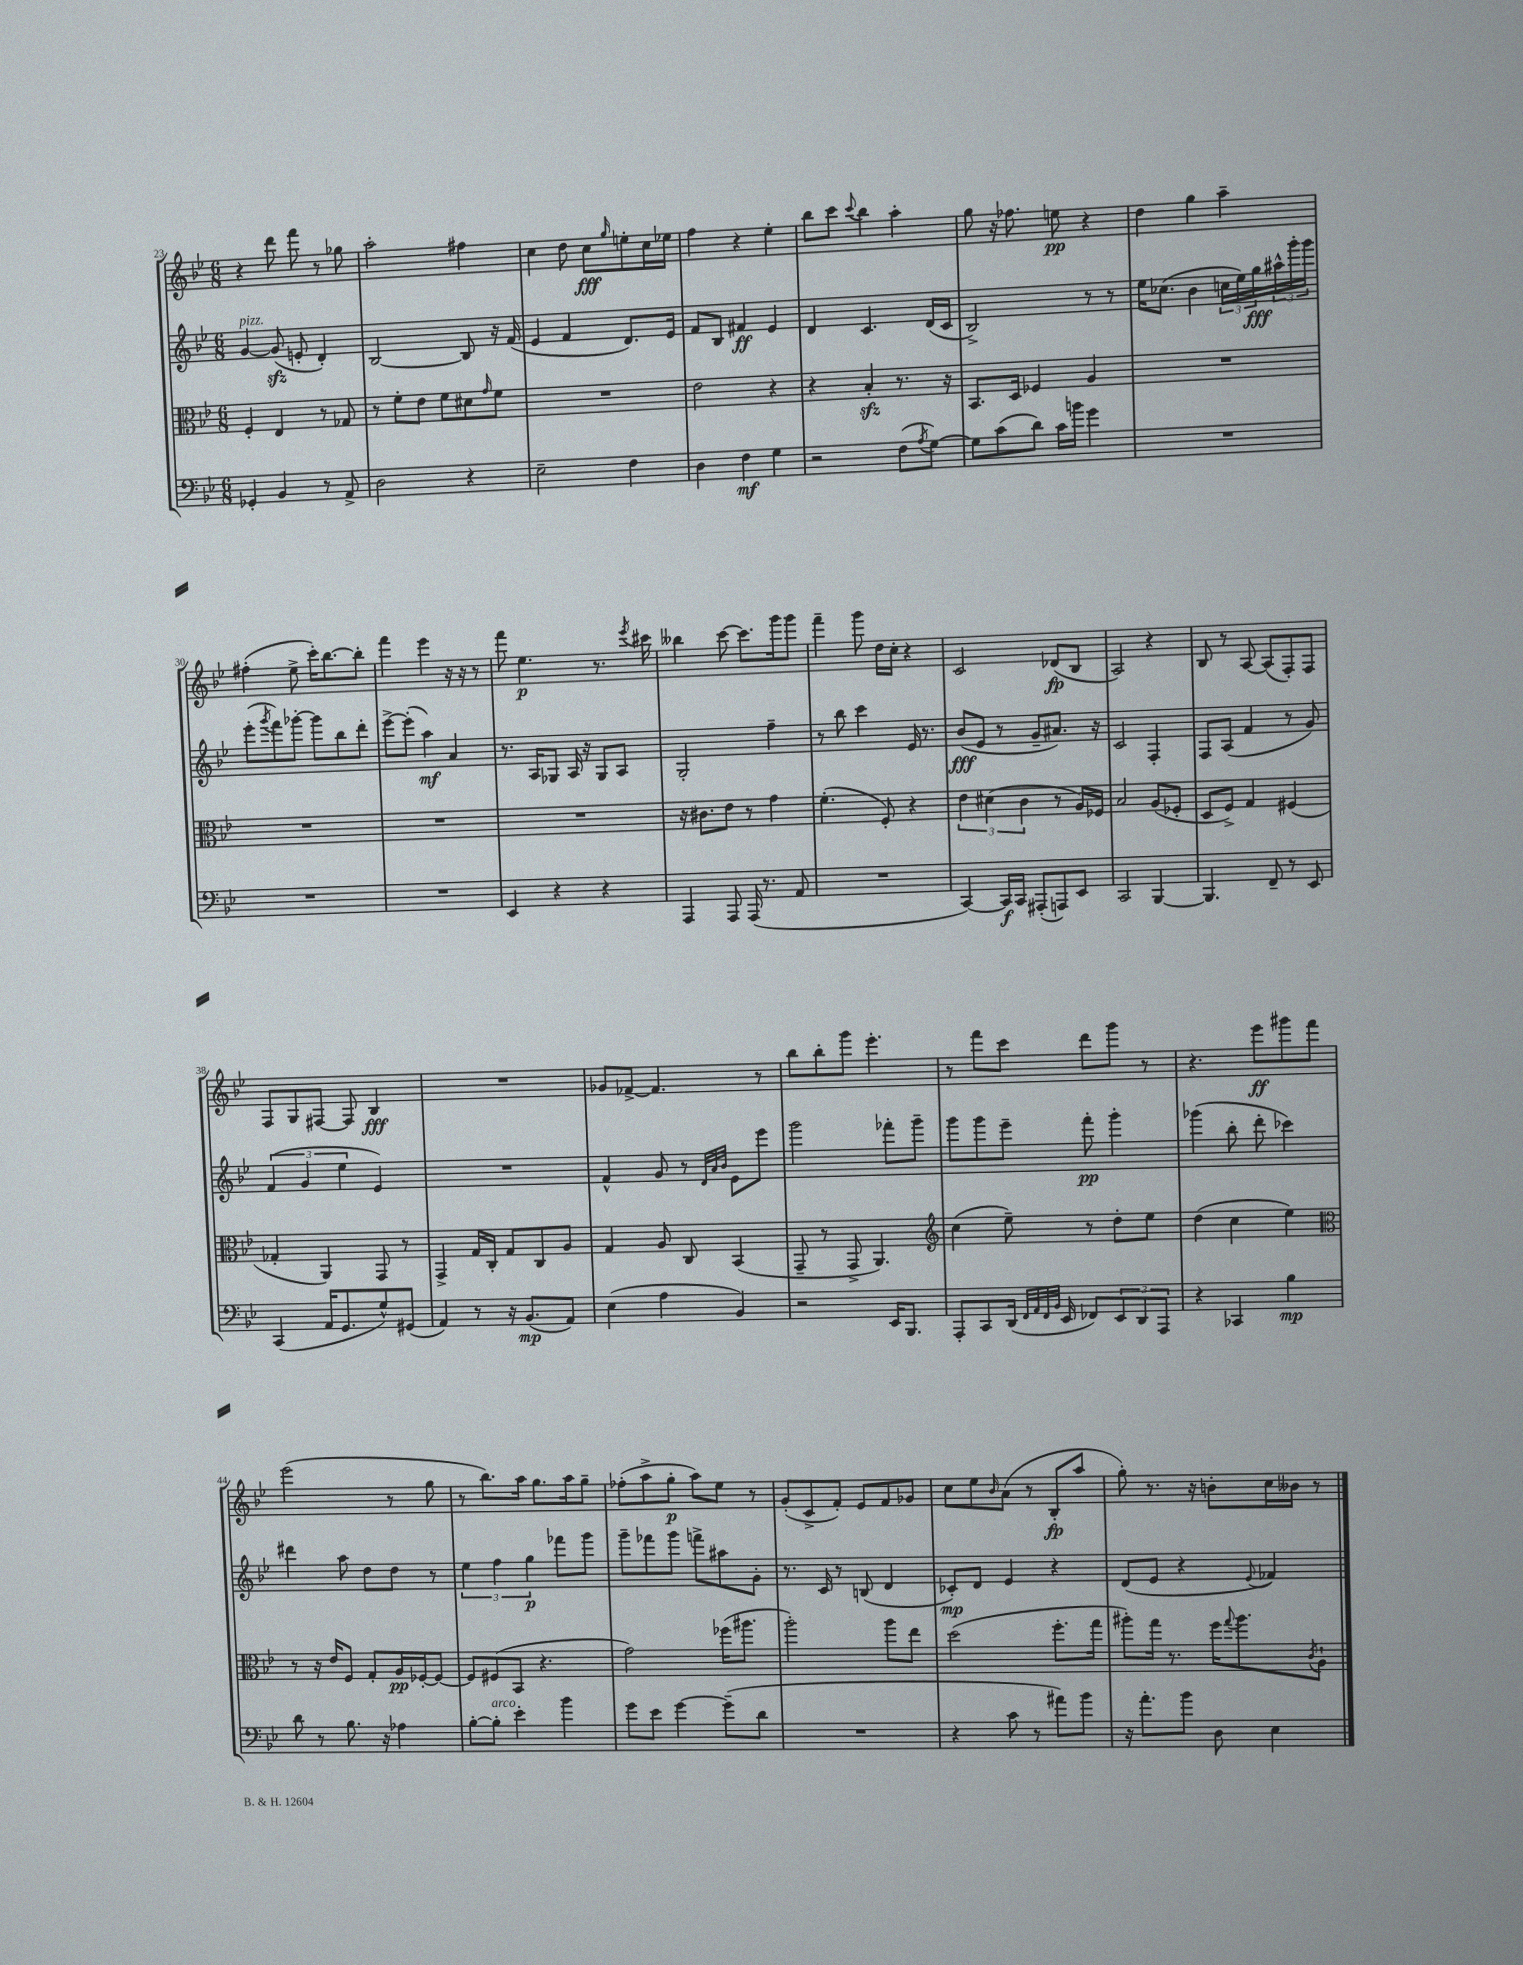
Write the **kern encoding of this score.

**kern	**dynam	**kern	**dynam	**kern	**dynam	**kern	**dynam
*part4	*part4	*part3	*part3	*part2	*part2	*part1	*part1
*staff4	*staff4	*staff3	*staff3	*staff2	*staff2	*staff1	*staff1
*clefF4	*	*clefC3	*	*clefG2	*	*clefG2	*
*k[b-e-]	*	*k[b-e-]	*	*k[b-e-]	*	*k[b-e-]	*
*M6/8	*	*M6/8	*	*M6/8	*	*M6/8	*
=23	=23	=23	=23	=23	=23	=23	=23
!	!	!	!	!LO:TX:a:i:t=pizz.	!	!	!
4GG-X'/	.	4F'/	.	[4g/	.	4r	.
4BB-/	.	4E-/	.	(8gzz/]	.	8ddd\	.
.	.	.	.	8en'/	.	8fff\	.
8r	.	8r	.	4d'/)	.	8r	.
8AA^/	.	8G-X/	.	.	.	8gg-X\	.
=24	=24	=24	=24	=24	=24	=24	=24
2D\	.	8r	.	[2B-/	.	2aa'\	.
.	.	8f'\L	.	.	.	.	.
.	.	8e-\J	.	.	.	.	.
.	.	8f\L	.	.	.	.	.
4r	.	8d#X\	.	8B-/]	.	4ff#X\	.
.	.	16qqg/	.	.	.	.	.
.	.	8f\J	.	16r	.	.	.
.	.	.	.	(16f/	.	.	.
=25	=25	=25	=25	=25	=25	=25	=25
2E-~\	.	2.r	.	4e-/	.	4cc\	.
.	.	.	.	4f/	.	8dd\	.
.	.	.	.	.	.	8cc\L	fff
.	.	.	.	.	.	16qqgg/	.
4F\	.	.	.	8.d/L)	.	8een'\	.
.	.	.	.	.	.	16cc\L	.
.	.	.	.	16e-/Jk	.	16ee-X\JJ	.
=26	=26	=26	=26	=26	=26	=26	=26
4D\	.	2e-\	.	8f/L	.	4ff\	.
.	.	.	.	8B-/J	.	.	.
4F\	mf	.	.	4f#X/	ff	4r	.
4G\	.	4r	.	4e-/	.	4ee-'\	.
=27	=27	=27	=27	=27	=27	=27	=27
2r	.	4r	.	4d/	.	8bb-\L	.
.	.	.	.	.	.	8ccc\J	.
.	.	.	.	.	.	8qqccc/	.
.	.	4B-zz'/	.	4.c/	.	4bb-\	.
(8F\L	.	8.r	.	.	.	4aa'\	.
8qA/	.	.	.	.	.	.	.
[8G\J)	.	.	.	(16d/LL	.	.	.
.	.	16r	.	16c/JJ	.	.	.
=28	=28	=28	=28	=28	=28	=28	=28
8G\L]	.	8.BB-/L	.	2B-^/)	.	8gg\	.
(8c\	.	.	.	.	.	16r	.
.	.	16D/Jk	.	.	.	8.ff-X\	.
8d\J)	.	4F-X/	.	.	.	.	.
16c\LL	.	.	.	.	.	8een\	pp
16bn\JJ	.	.	.	.	.	.	.
4g\	.	4A/	.	8r	.	4r	.
.	.	.	.	8r	.	.	.
=29	=29	=29	=29	=29	=29	=29	=29
2.r	.	2.r	.	16ee-\KL	.	4dd\	.
.	.	.	.	(8.cc-X\J	.	.	.
.	.	.	.	4b-\	.	4gg\	.
.	.	.	.	24ccn\LL	.	4aa~\	.
.	.	.	.	24ee-\)	.	.	.
.	.	.	.	24gg\	fff	.	.
.	.	.	.	24aa#X^^\	.	.	.
.	.	.	.	24ggg'\	.	.	.
.	.	.	.	24ggg\JJ	.	.	.
!!LO:LB:g=z
=30	=30	=30	=30	=30	=30	=30	=30
2.r	.	2.r	.	(8eee-'\L	.	(4ff#X'\	.
.	.	.	.	8qggg/	.	.	.
.	.	.	.	8fff\)	.	.	.
.	.	.	.	[8ggg-X'\J	.	8ee-^\	.
.	.	.	.	8ggg-\L]	.	16ccc'\KL)	.
.	.	.	.	.	.	[8.bb-\	.
.	.	.	.	8bb-\	.	.	.
.	.	.	.	8ddd'\J	.	8bb-'\J]	.
=31	=31	=31	=31	=31	=31	=31	=31
2.r	.	2.r	.	[8eee-^\L	.	4fff\	.
.	.	.	.	(8eee-'\J]	.	.	.
.	.	.	.	4aa\)	mf	4eee-\	.
.	.	.	.	4a/	.	16r	.
.	.	.	.	.	.	16r	.
.	.	.	.	.	.	8r	.
=32	=32	=32	=32	=32	=32	=32	=32
4EE-/	.	2.r	.	8.r	.	8fff\	.
.	.	.	.	.	.	4.ee-\	p
.	.	.	.	16A/KL	.	.	.
4r	.	.	.	8G-X/J	.	.	.
.	.	.	.	16A/	.	.	.
.	.	.	.	16r	.	.	.
4r	.	.	.	8G-/L	.	8.r	.
.	.	.	.	8A/J	.	.	.
.	.	.	.	.	.	8qeee-/	.
.	.	.	.	.	.	16ccc#X\	.
=33	=33	=33	=33	=33	=33	=33	=33
4AAA/	.	16r	.	2G'/	.	4bb--X\	.
.	.	8.c#X\L	.	.	.	.	.
8AAA/	.	8e-\J	.	.	.	[8ccc\	.
(16AAA/	.	8r	.	.	.	8.ccc\L]	.
8.r	.	.	.	.	.	.	.
.	.	4g\	.	4ff~\	.	.	.
.	.	.	.	.	.	16ggg\k	.
8AA/	.	.	.	.	.	8ggg\J	.
=34	=34	=34	=34	=34	=34	=34	=34
2.r	.	(4.f'\	.	8r	.	4fff~\	.
.	.	.	.	8bb-\	.	.	.
.	.	.	.	4ccc\	.	8ggg\	.
.	.	8F'/)	.	.	.	16dd\LL	.
.	.	.	.	.	.	16cc'\JJ	.
.	.	4r	.	16e-/	.	4r	.
.	.	.	.	8.r	.	.	.
=35	=35	=35	=35	=35	=35	=35	=35
[4CC/)	.	6e-\	.	(8b-/L	fff	2c/	.
.	.	.	.	8e-/J	.	.	.
.	.	(6d#X\	.	.	.	.	.
16CC/LL]	f	.	.	8r	.	.	.
16CC/JJ	.	.	.	.	.	.	.
.	.	6c\	.	.	.	.	.
(8AAA#X'/L	.	.	.	8g~/L	.	.	.
8AAAn/)	.	8r	.	8.a#X/J)	.	(8d-X/L	fp
8EE-/J	.	16A/LL)	.	.	.	8B-/J	.
.	.	16F-X/JJ	.	16r	.	.	.
=36	=36	=36	=36	=36	=36	=36	=36
2CC/	.	2B-/	.	2c/	.	2A/)	.
[4BBB-/	.	(8A/L	.	4F'/	.	4r	.
.	.	8F-X'/J	.	.	.	.	.
=37	=37	=37	=37	=37	=37	=37	=37
4.BBB-/]	.	8D/L	.	8F/L	.	8B-/	.
.	.	8F^/J)	.	(8A/J	.	8r	.
.	.	4G/	.	4f/	.	[8A/	.
8FF~/	.	.	.	.	.	(8A/L]	.
8r	.	(4F#X/	.	8r	.	8F'/)	.
8EE-/	.	.	.	8g/)	.	8F/J	.
!!LO:LB:g=z
=38	=38	=38	=38	=38	=38	=38	=38
(4CC/	.	4G-X'/	.	(6f/	.	8F/L	.
.	.	.	.	.	.	8G/	.
.	.	.	.	6g/	.	.	.
16AA/KL	.	4AA/)	.	.	.	[8F#X/J	.
8.GG/	.	.	.	.	.	.	.
.	.	.	.	6ee-\	.	.	.
.	.	.	.	.	.	8F#/]	.
8G^^/)	.	8GG/	.	4e-/)	.	4B-/	fff
(8GG#X/J	.	8r	.	.	.	.	.
=39	=39	=39	=39	=39	=39	=39	=39
4AA/)	.	4GG^/	.	2.r	.	2.r	.
8r	.	16G/LL	.	.	.	.	.
.	.	16C'/JJ	.	.	.	.	.
16r	.	8G/L	.	.	.	.	.
(8.BB-/L	mp	.	.	.	.	.	.
.	.	8C/	.	.	.	.	.
8AA/J)	.	8A/J	.	.	.	.	.
=40	=40	=40	=40	=40	=40	=40	=40
(4E-\	.	4G/	.	4f^^/	.	8g-X/L	.
.	.	.	.	.	.	[8f-X^/J	.
4A\	.	8A/	.	8g/	.	4.f-/]	.
.	.	8C/	.	8r	.	.	.
.	.	.	.	32qqd/LLL	.	.	.
.	.	.	.	32qqa/	.	.	.
.	.	.	.	32qqb-/JJJ	.	.	.
4BB-/)	.	(4BB-/	.	8e-\L	.	.	.
.	.	.	.	8eee-\J	.	8r	.
=41	=41	=41	=41	=41	=41	=41	=41
2r	.	8GG~/	.	2ggg\	.	8bb-\L	.
.	.	8r	.	.	.	8bb-'\	.
.	.	8GG^/	.	.	.	8ggg\J	.
.	.	4.AA/)	.	.	.	4.eee-'\	.
16EE-/KL	.	.	.	8fff-X'\L	.	.	.
8.BBB-/J	.	.	.	.	.	.	.
.	.	.	.	8ggg~\J	.	.	.
=42	=42	=42	=42	=42	=42	=42	=42
*	*	*clefG2	*	*	*	*	*
8AAA'/L	.	(4cc\	.	8ggg\L	.	8r	.
8CC/	.	.	.	8ggg\	.	8fff\L	.
(16DD/Jk	.	8ee-~\)	.	8eee-~\J	.	8ccc\J	.
32qqFF/LLL	.	.	.	.	.	.	.
32qqAA/	.	.	.	.	.	.	.
32qqFF/	.	.	.	.	.	.	.
32qqBB-/JJJ	.	.	.	.	.	.	.
16EE-/	.	.	.	.	.	.	.
8FF-X/L)	.	8r	.	8fff'\	pp	8ddd\L	.
12EE-/	.	8dd'\L	.	4ggg'\	.	8ggg\J	.
12DD/	.	.	.	.	.	.	.
.	.	8ee-\J	.	.	.	8r	.
12AAA/J	.	.	.	.	.	.	.
=43	=43	=43	=43	=43	=43	=43	=43
4r	.	(4dd\	.	(4ggg-X\	.	4.r	.
4CC-X/	.	4cc\	.	8bb-'\	.	.	.
.	.	.	.	8ddd'\	.	8eee-\L	ff
4B-\	mp	4ee-\)	.	4ccc-X\)	.	8ggg#X\	.
.	.	.	.	.	.	8fff\J	.
!!LO:LB:g=z
=44	=44	=44	=44	=44	=44	=44	=44
*	*	*clefC3	*	*	*	*	*
8d\	.	8r	.	4ddd#X\	.	(2eee-\	.
8r	.	16r	.	.	.	.	.
.	.	16e-/KL	.	.	.	.	.
8.B-\	.	8F/J	.	8aa\	.	.	.
.	.	8G'/L	.	8dd\L	.	.	.
16r	.	.	.	.	.	.	.
4A-X\	.	16A/L	pp	8dd\J	.	8r	.
.	.	[16F-X'/J	.	.	.	.	.
.	.	8F-/J_	.	8r	.	8gg\	.
=45	=45	=45	=45	=45	=45	=45	=45
[8B-'\L	.	8F-/L]	.	6ee-\	.	8r	.
!LO:TX:a:i:t=arco	!	!	!	!	!	!	!
8B-'\J]	.	(8F#X/	.	.	.	8.bb-\L)	.
.	.	.	.	6ff\	.	.	.
4e-'\	.	8BB-/J	.	.	.	.	.
.	.	.	.	.	.	16aa\Jk	.
.	.	.	.	6gg\	p	.	.
.	.	4.r	.	.	.	8.gg\L	.
4b-\	.	.	.	8fff-X\L	.	.	.
.	.	.	.	.	.	16aa\k	.
.	.	.	.	8ggg\J	.	8gg~\J	.
=46	=46	=46	=46	=46	=46	=46	=46
8g\L	.	2g\)	.	8ggg~\L	.	(8ff-X'\L	.
8e-\J	.	.	.	8fff-X\	.	8aa^\	.
[4g\	.	.	.	8ggg\J	.	8gg'\J	p
.	.	.	.	8fffn^\L	.	8aa\L)	.
(8g~\L]	.	(16ff-X\KL	.	8aa#X\	.	8ee-\J	.
.	.	8.aa#X\J	.	.	.	.	.
8d\J	.	.	.	8g'\J	.	8r	.
=47	=47	=47	=47	=47	=47	=47	=47
2.r	.	2aa'\)	.	8.r	.	(8g'/L	.
.	.	.	.	.	.	8c^/	.
.	.	.	.	16c/	.	.	.
.	.	.	.	8r	.	8f'/J)	.
.	.	.	.	(8Bn/	.	8e-/L	.
.	.	8aa\L	.	4d/	.	8f/	.
.	.	8ee-\J	.	.	.	8g-X/J	.
=48	=48	=48	=48	=48	=48	=48	=48
4r	.	(2dd\	.	8c-X'/L)	mp	8cc\L	.
.	.	.	.	8d/J	.	8ee-\	.
.	.	.	.	.	.	16qqb-/	.
8c\	.	.	.	4e-/	.	(8a\J	.
8r	.	.	.	.	.	8r	.
8a#X\L)	.	8.ff'\L	.	4r	.	8B-'/L	fp
8b-\J	.	.	.	.	.	8aa/J	.
.	.	16gg\Jk	.	.	.	.	.
=49	=49	=49	=49	=49	=49	=49	=49
16r	.	8aa#X'\L)	.	(8d/L	.	8gg'\)	.
8.a'\L	.	.	.	.	.	.	.
.	.	16gg\Jk	.	8e-/J	.	8.r	.
.	.	8.r	.	.	.	.	.
8b-\J	.	.	.	4r	.	.	.
.	.	.	.	.	.	16r	.
8D\	.	16ff\KL	.	.	.	8bn'\L	.
.	.	8qqgg/	.	.	.	.	.
.	.	8.aa#\	.	.	.	.	.
.	.	.	.	8qqe-/	.	.	.
4E-\	.	.	.	4f-X/)	.	16cc\L	.
.	.	.	.	.	.	16b--X\JJ	.
.	.	8qc/	.	.	.	.	.
.	.	8A`\J	.	.	.	8r	.
==	==	==	==	==	==	==	==
*-	*-	*-	*-	*-	*-	*-	*-
